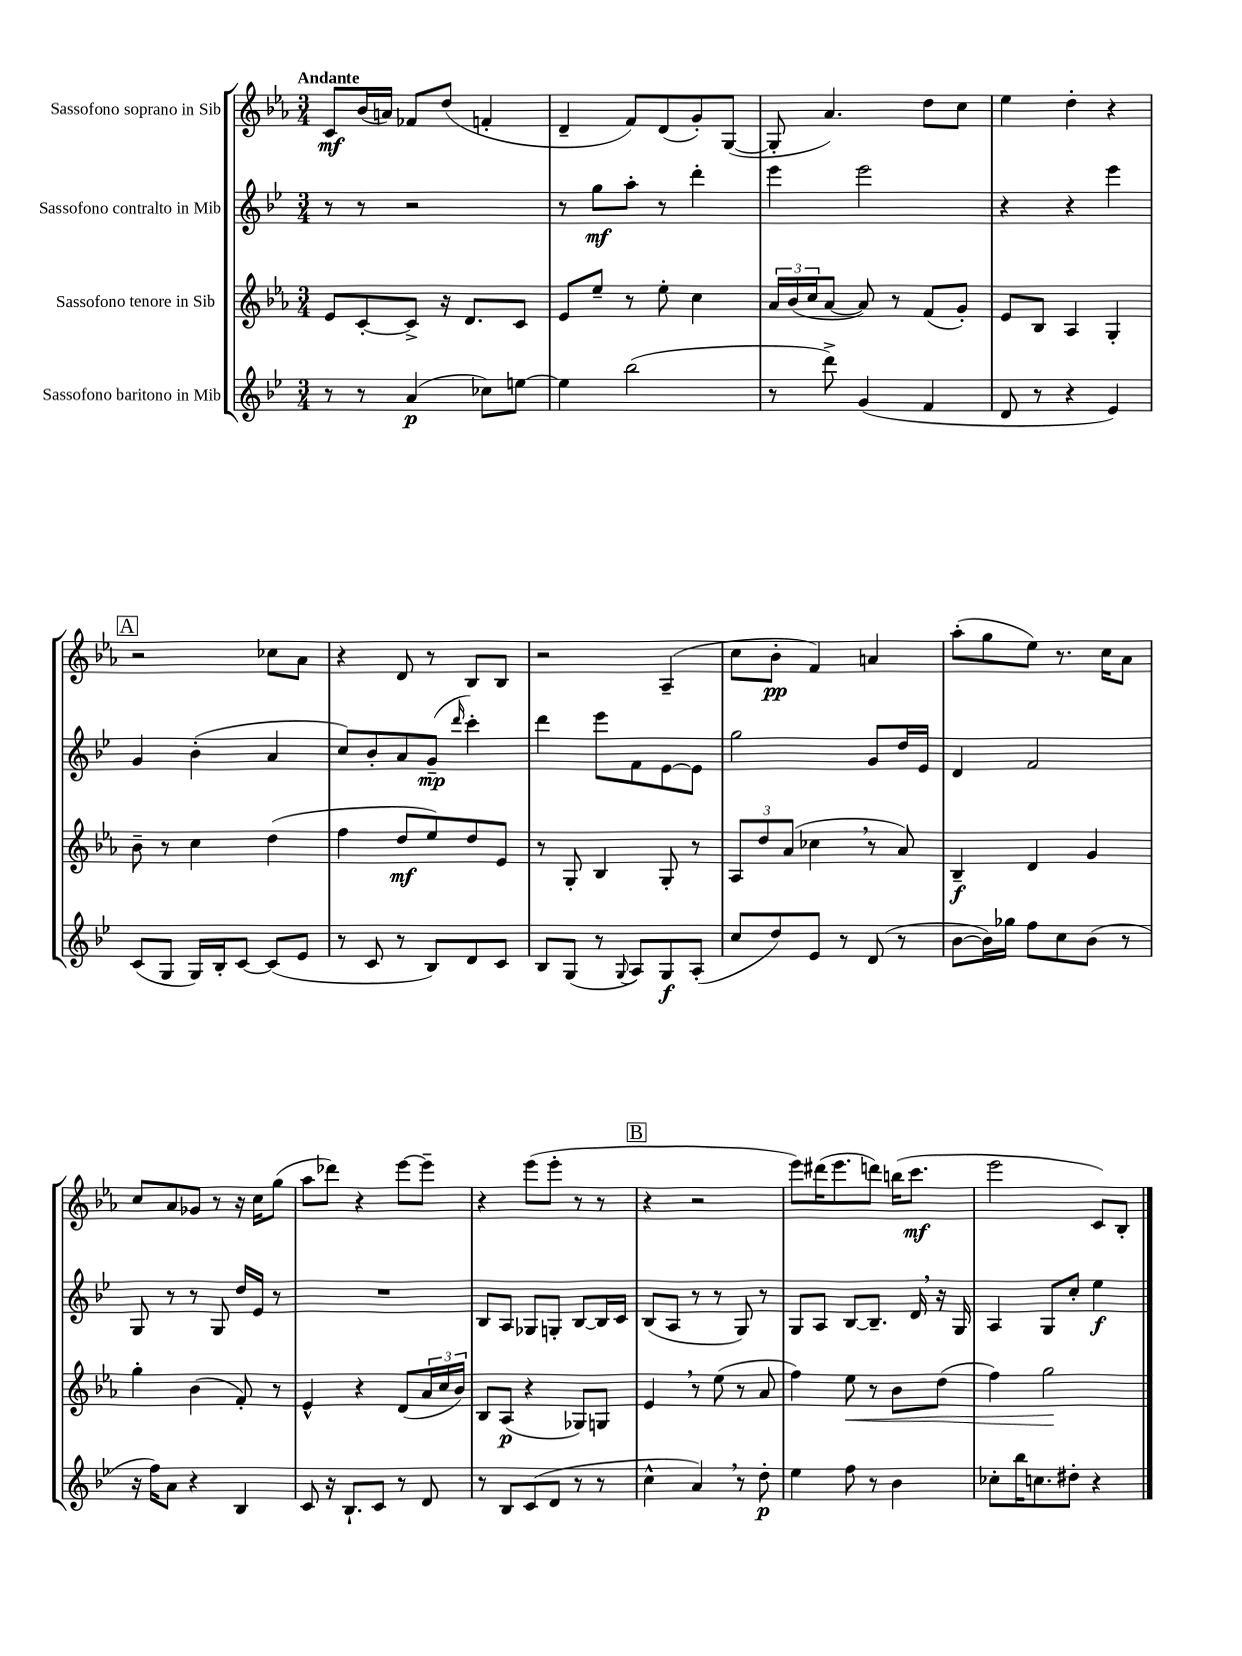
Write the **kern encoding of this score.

**kern	**kern	**kern	**kern
*staff4	*staff3	*staff2	*staff1
*clefG2	*clefG2	*clefG2	*clefG2
*k[b-e-]	*k[b-e-a-]	*k[b-e-]	*k[b-e-a-]
*M3/4	*M3/4	*M3/4	*M3/4
8r	8e-	8r	8c
8r	[8c'	8r	(16b-
.	.	.	16a)
(4a	8c^]	2r	8f-
.	16r	.	(8dd
.	8.d	.	.
8cc-)	.	.	4f'
[8ee	8c	.	.
=	=	=	=
4ee]	8e-	8r	4d~
.	8ee-~	8gg	.
(2bb-	8r	8aa'	8f)
.	8ee-'	8r	(8d
.	4cc	4ddd'	8g')
.	.	.	([8G
=	=	=	=
8r	24a-	4eee-	8G']
.	(24b-	.	.
.	24cc	.	.
8ddd^)	[8a-	.	4.a-)
(4g	8a-])	2eee-	.
.	8r	.	.
4f	(8f	.	8dd
.	8g')	.	8cc
=	=	=	=
8d	8e-	4r	4ee-
8r	8B-	.	.
4r	4A-	4r	4dd'
4e-)	4G'	4eee-	4r
=	=	=	=
(8c	8b-~	4g	2r
8G	8r	.	.
16G)	4cc	(4b-'	.
16B-'	.	.	.
[8c	.	.	.
(8c]	(4dd	4a	8cc-
8e-	.	.	8a-
=	=	=	=
8r	4ff	8cc)	4r
8c	.	8b-'	.
8r	8dd	8a	8d
8B-)	8ee-)	(8g~	8r
.	.	16qqddd	.
8d	8dd	4ccc')	8B-
8c	8e-	.	8B-
=	=	=	=
8B-	8r	4ddd	2r
(8G	8G'	.	.
8r	4B-	8eee-	.
8qqG	.	.	.
8A)	.	8f	.
8G	8G'	[8e-	(4A-~
(8A'	8r	8e-]	.
=	=	=	=
8cc	12A-	2gg	8cc
.	12dd	.	.
8dd)	.	.	8b-'
.	(12a-	.	.
8e-	4cc-	.	4f)
8r	.	.	.
(8d	8r	8g	4a
8r	8a-)	16dd	.
.	.	16e-	.
=	=	=	=
[8b-	4B-~	4d	(8aa-'
16b-])	.	.	8gg
16gg-	.	.	.
8ff	4d	2f	8ee-)
8cc	.	.	8.r
(8b-	4g	.	.
.	.	.	16cc
8r	.	.	8a-
=	=	=	=
16r	4gg'	8G	8cc
16ff)	.	.	.
8a	.	8r	8a-
4r	(4b-	8r	8g-
.	.	8G	8r
4B-	8f')	16dd	16r
.	.	16e-	16cc
.	8r	8r	(8gg
=	=	=	=
8c	4e-^^	2.r	8aa-
16r	.	.	8ddd-)
8.B-`	.	.	.
.	4r	.	4r
8c	.	.	.
8r	(8d	.	[8eee-
8d	24a-	.	8eee-~]
.	24cc	.	.
.	24b-)	.	.
=	=	=	=
8r	8B-	8B-	4r
8B-	(8A-	8A	.
(8c	4r	8G-	(8eee-
8d	.	8G'	8eee-'
8r	8G-)	[8B-	8r
8r	8G	16B-]	8r
.	.	16c	.
=	=	=	=
4cc^^	4e-	(8B-	4r
.	.	8A	.
4a)	8r	8r	2r
.	(8ee-	8r	.
8r	8r	8G)	.
8dd'	8a-	8r	.
=	=	=	=
4ee-	4ff)	8G	8eee-)
.	.	8A	(16ddd#
.	.	.	8.eee-
8ff	8ee-	[8B-	.
8r	8r	8.B-~]	8ddd)
4b-	8b-	.	(16bb
.	.	16d	8.ccc
.	(8dd	16r	.
.	.	16G	.
=	=	=	=
8cc-'	4ff)	4A	2eee-
16bb-	.	.	.
8.cc	.	.	.
.	2gg	8G	.
8dd#'	.	8cc'	.
4r	.	4ee-	8c)
.	.	.	8B-'
==	==	==	==
*-	*-	*-	*-
